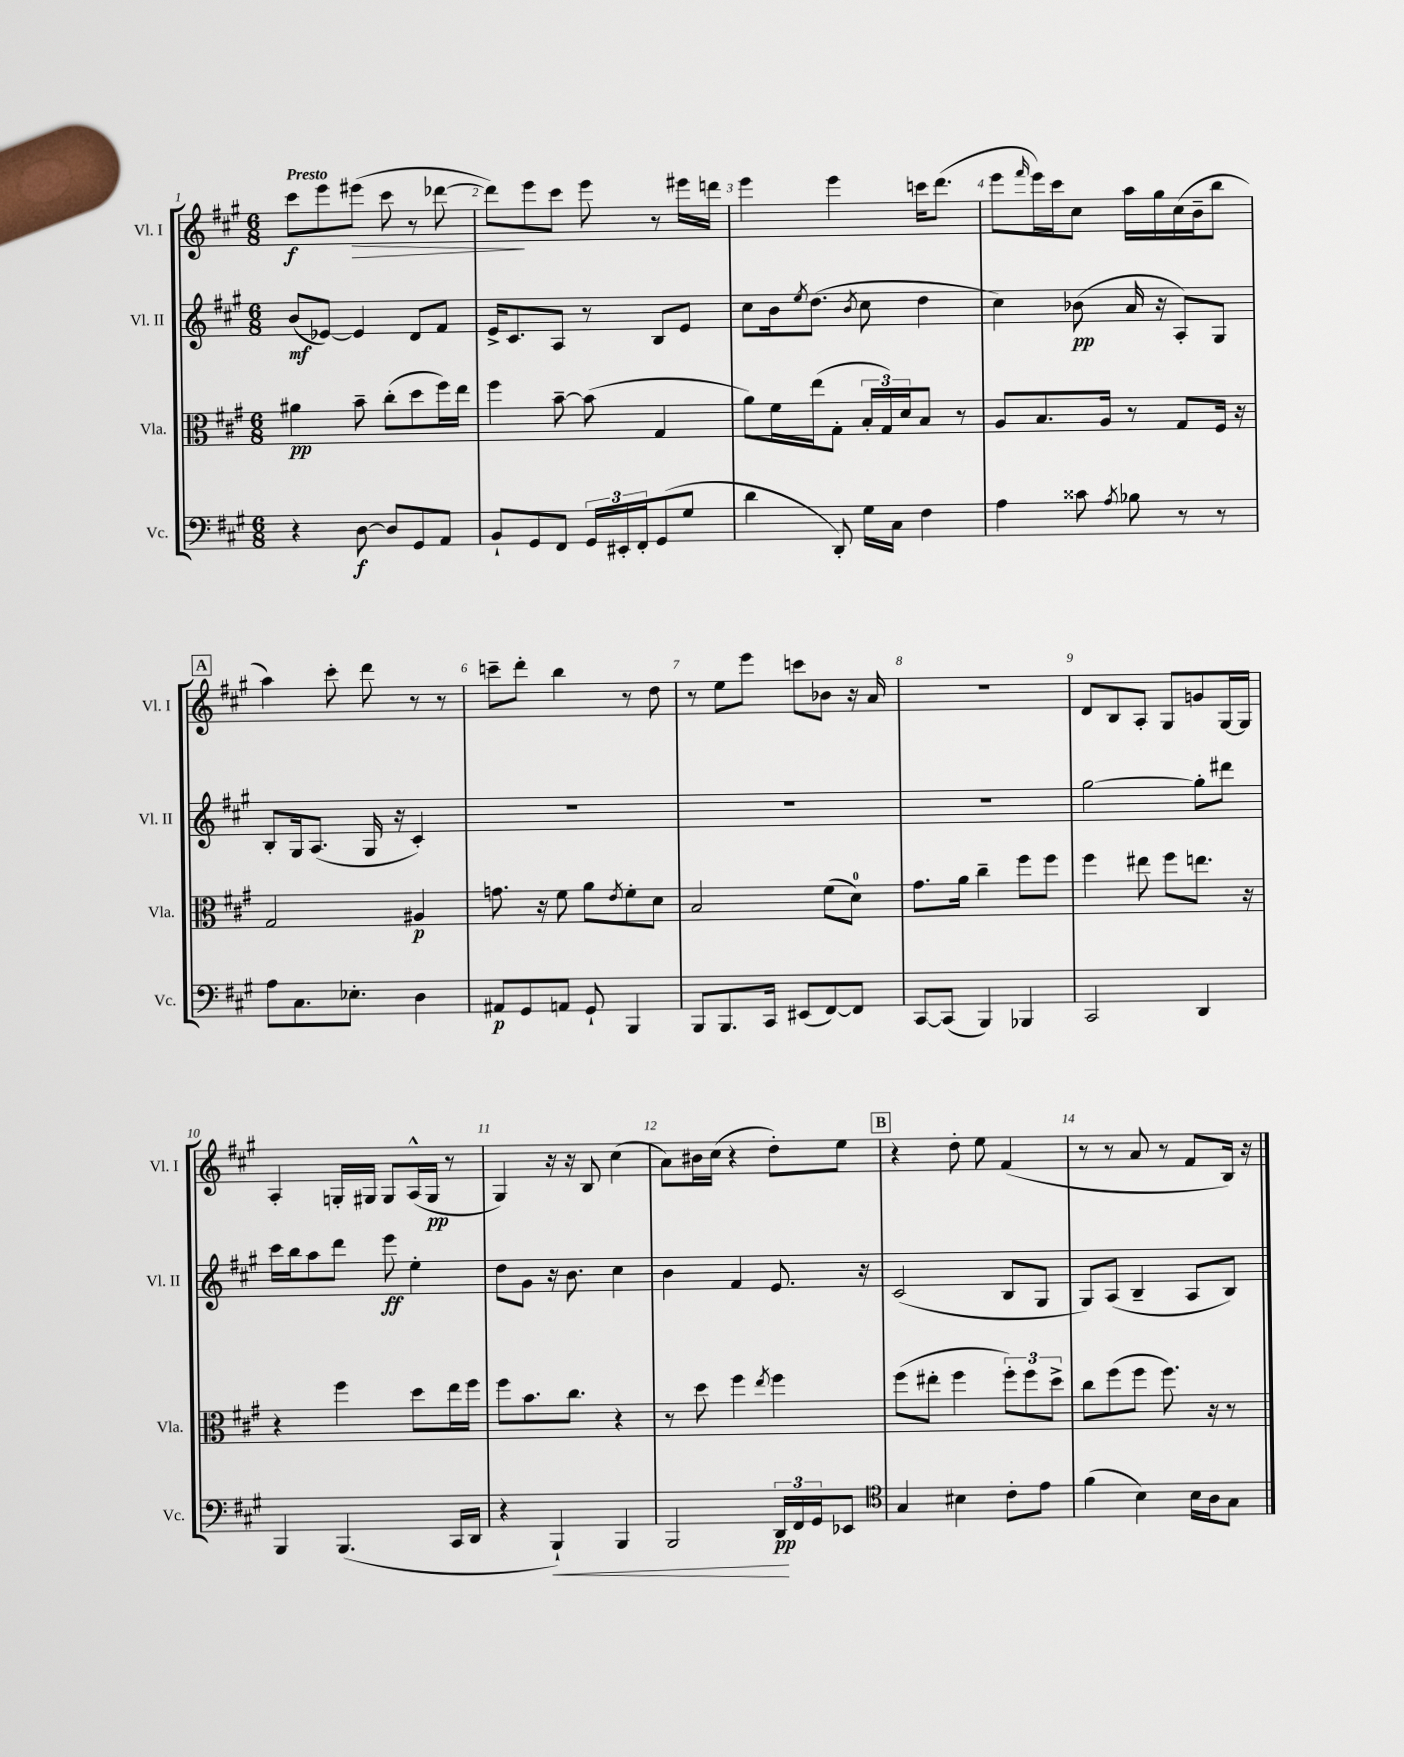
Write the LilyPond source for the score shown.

<<
\new StaffGroup <<
\new Staff = "s0" \with { instrumentName = "Vl. I" shortInstrumentName = "Vl. I" } {
    \clef treble \key a \major \numericTimeSignature \time 6/8 \tempo "Presto"
    cis'''8\f e'''8 eis'''8\>( cis'''8 r8 des'''8~ |
    des'''8\!) e'''8 cis'''8 e'''8 r8 eis'''16 d'''16 |
    e'''4 e'''4 c'''16 d'''8.( |
    e'''8 \grace { fis'''16 } e'''16) cis'''16 cis''8 a''16 gis''16 cis''16( b'16-- b''8 |
    \mark \markup { \box "A" } a''4) cis'''8-. d'''8 r8 r8 |
    c'''8-- d'''8-. b''4 r8 d''8 |
    r8 e''8 e'''8 c'''8 bes'8 r16 a'16 |
    R2. |
    d'8 b8 a8-. gis8 g'8 gis16~ gis16 |
    a4-. g16-. gis16 gis8 a16-^( gis16\pp r8 |
    gis4) r16 r16 b8 cis''4( |
    a'8) bis'16 cis''16( r4 d''8-.) e''8 |
    \mark \markup { \box "B" } r4 d''8-. e''8 fis'4( |
    r8 r8 a'8 r8 fis'8 b16) r16 \bar "|." |
}
\new Staff = "s1" \with { instrumentName = "Vl. II" shortInstrumentName = "Vl. II" } {
    \clef treble \key a \major \numericTimeSignature \time 6/8
    b'8\mf( ees'8~) ees'4 d'8 fis'8 |
    e'16-> cis'8. a8 r8 b8 e'8 |
    cis''8 b'16 \acciaccatura { e''8 } d''8.( \acciaccatura { b'8 } cis''8 d''4 |
    cis''4) bes'8\pp( a'16 r16 a8-.) gis8 |
    \mark \markup { \box "A" } b8-. gis16 a8.( gis16 r16 cis'4-.) |
    R2. |
    R2. |
    R2. |
    gis''2~ gis''8-. dis'''8 |
    cis'''16 b''16 a''8 d'''8 e'''8\ff e''4-. |
    d''8 gis'8 r16 b'8. cis''4 |
    b'4 fis'4 e'8. r16 |
    \mark \markup { \box "B" } cis'2( b8 gis8 |
    gis8) a8( b4-- a8 b8) \bar "|." |
}
\new Staff = "s2" \with { instrumentName = "Vla." shortInstrumentName = "Vla." } {
    \clef alto \key a \major \numericTimeSignature \time 6/8
    ais'4\pp b'8-- cis''8-.( d''8 fis''16) e''16 |
    fis''4 b'8~-- b'8( gis4 |
    a'8) fis'16 e''16( gis8-. \tuplet 3/2 { b16-. gis16) d'16 } b8 r8 |
    a8 b8. a16 r8 gis8 fis16 r16 |
    \mark \markup { \box "A" } gis2 ais4\p |
    g'8. r16 fis'8 a'8 \acciaccatura { e'8 } fis'8-. d'8 |
    b2 fis'8( d'8-0) |
    gis'8. a'16 cis''4-- fis''8 fis''8 |
    fis''4 eis''8 fis''8 e''8. r16 |
    r4 fis''4 d''8 e''16 fis''16 |
    fis''8 b'8. cis''8. r4 |
    r8 d''8 fis''4 \acciaccatura { e''8 } fis''4 |
    \mark \markup { \box "B" } fis''8( eis''8-. fis''4 \tuplet 3/2 { fis''8-.) fis''8 d''8-> } |
    cis''8 fis''8( fis''8 fis''8.) r16 r8 \bar "|." |
}
\new Staff = "s3" \with { instrumentName = "Vc." shortInstrumentName = "Vc." } {
    \clef bass \key a \major \numericTimeSignature \time 6/8
    r4 d8~\f d8 gis,8 a,8 |
    b,8-! gis,8 fis,8 \tuplet 3/2 { gis,16 eis,16-. fis,16-. } gis,8( gis8 |
    d'4 d,8-.) gis16 cis16 fis4 |
    a4 cisis'8 \acciaccatura { a8 } bes8 r8 r8 |
    \mark \markup { \box "A" } a8 cis8. ees8.-. d4 |
    ais,8\p gis,8 a,8 gis,8-! b,,4 |
    b,,8 b,,8. cis,16 eis,8( fis,8~) fis,8 |
    cis,8~ cis,8( b,,4) bes,,4 |
    cis,2 d,4 |
    b,,4 b,,4.( cis,16 d,16 |
    r4 b,,4-!\<) b,,4 |
    b,,2 \tuplet 3/2 { d,16\pp\! fis,16 gis,16 } ees,8 |
    \mark \markup { \box "B" } \clef tenor gis4 bis4 cis'8-. e'8 |
    fis'4( b4) b16 a16 gis8 \bar "|." |
}
>>
>>
\layout { \context { \Score \override BarNumber.break-visibility = ##(#f #t #t) barNumberVisibility = #all-bar-numbers-visible } }
